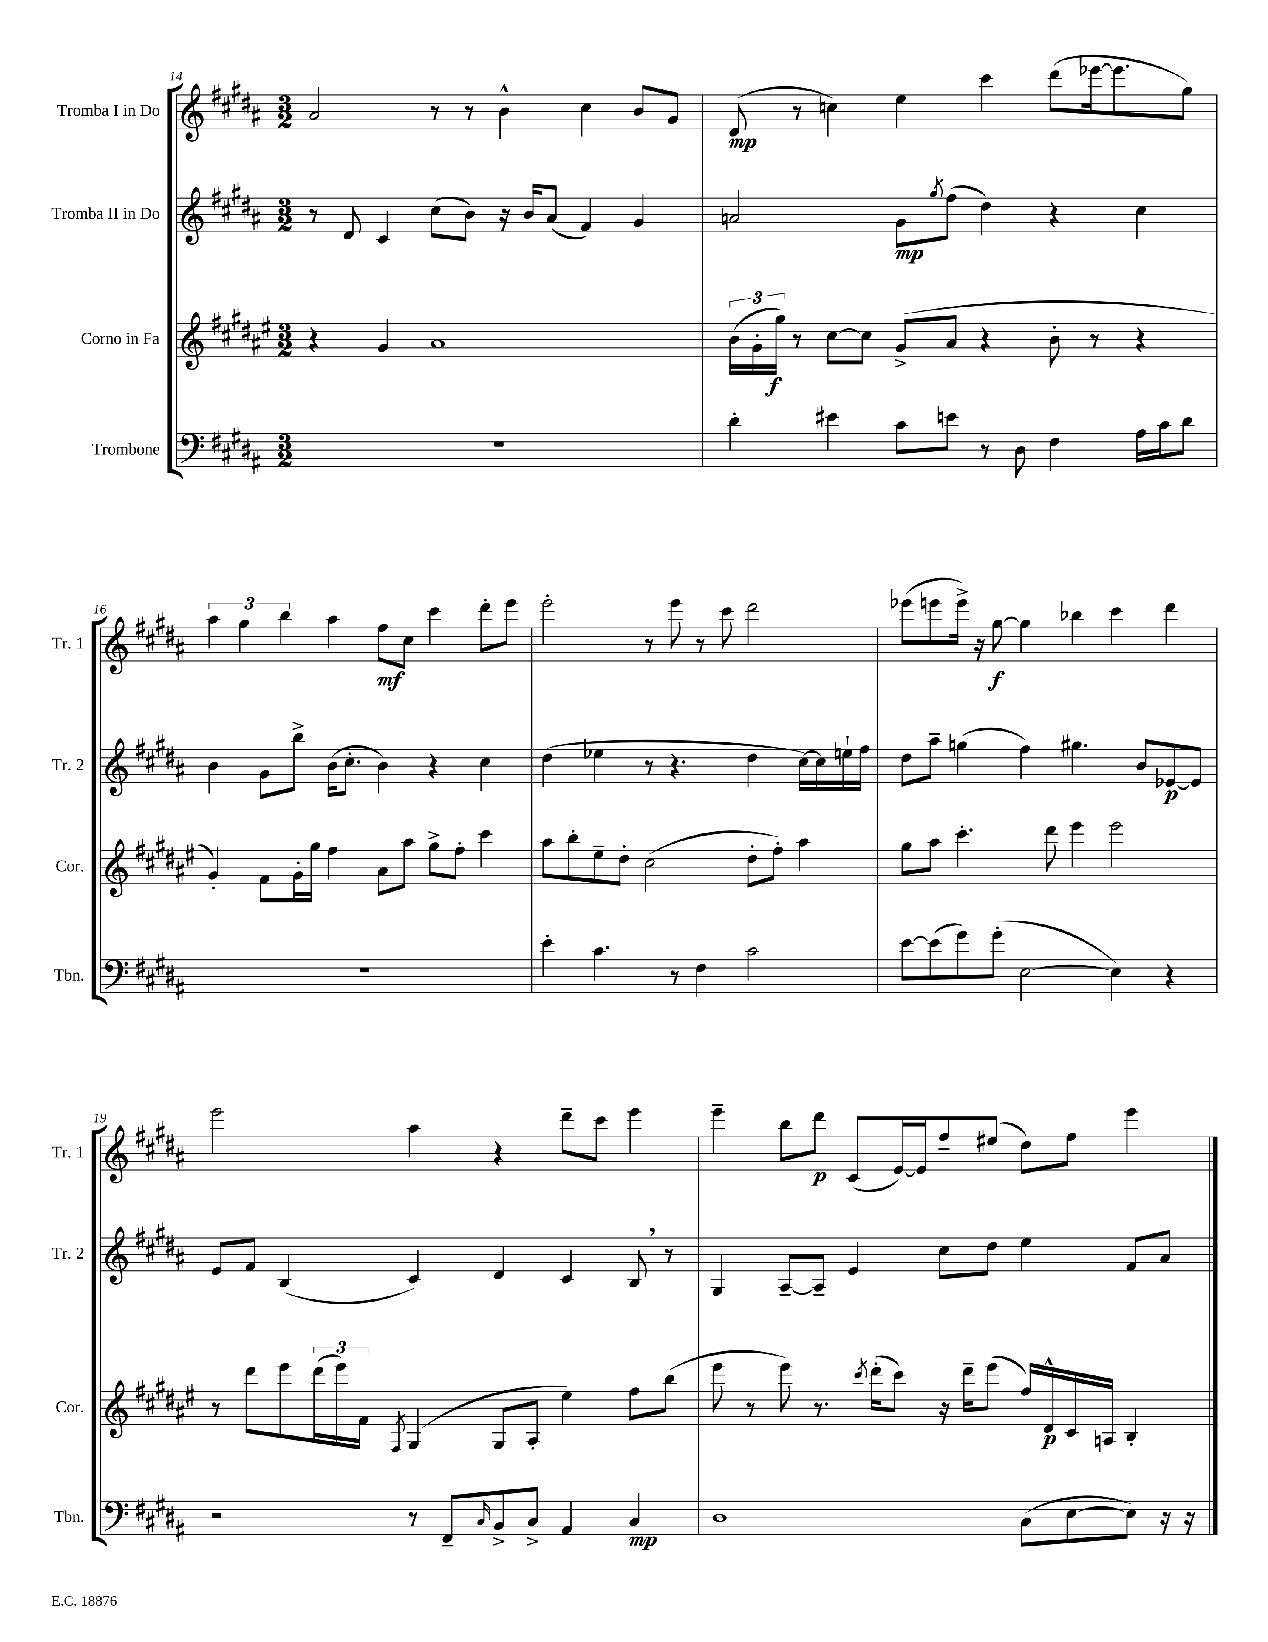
<<
\new StaffGroup <<
\new Staff = "s0" \with { instrumentName = "Tromba I in Do" shortInstrumentName = "Tr. 1" } {
    \clef treble \key b \major \numericTimeSignature \time 3/2
    ais'2 r8 r8 b'4-^ cis''4 b'8 gis'8 |
    dis'8\mp( r8 c''4) e''4 cis'''4 dis'''8( ees'''16~ ees'''8. gis''8) |
    \tuplet 3/2 { ais''4 gis''4 b''4 } ais''4 fis''8\mf cis''8 cis'''4 dis'''8-. e'''8 |
    e'''2-. r8 e'''8 r8 cis'''8 dis'''2 |
    ees'''8( e'''8 e'''16->) r16 gis''8~\f gis''4 bes''4 cis'''4 dis'''4 |
    e'''2 ais''4 r4 dis'''8-- cis'''8 e'''4 |
    e'''4-- b''8 dis'''8\p cis'8( e'16~) e'16 fis''8-- eis''8( dis''8) fis''8 e'''4 \bar "|." |
}
\new Staff = "s1" \with { instrumentName = "Tromba II in Do" shortInstrumentName = "Tr. 2" } {
    \clef treble \key b \major \numericTimeSignature \time 3/2
    r8 dis'8 cis'4 cis''8( b'8) r16 b'16 ais'8( fis'4) gis'4 |
    a'2 gis'8\mp \acciaccatura { gis''8 } fis''8( dis''4) r4 cis''4 |
    b'4 gis'8 b''8-> b'16( cis''8.-. b'4) r4 cis''4 |
    dis''4( ees''4 r8 r4. dis''4 cis''16~) cis''16 e''16-! fis''16 |
    dis''8 ais''8-- g''4( fis''4) gis''4. b'8 ees'8~\p ees'8 |
    e'8 fis'8 b4( cis'4) dis'4 cis'4 b8 \breathe r8 |
    gis4 ais8~-- ais8-- e'4 cis''8 dis''8 e''4 fis'8 ais'8 \bar "|." |
}
\new Staff = "s2" \with { instrumentName = "Corno in Fa" shortInstrumentName = "Cor." } {
    \clef treble \key fis \major \numericTimeSignature \time 3/2
    r4 gis'4 ais'1 |
    \tuplet 3/2 { b'16( gis'16-. gis''16\f) } r8 cis''8~ cis''8 gis'8->( ais'8 r4 b'8-. r8 r4 |
    gis'4-.) fis'8 gis'16-. gis''16 fis''4 ais'8 ais''8 gis''8-> fis''8-. cis'''4 |
    ais''8 b''8-. eis''8-- dis''8-. cis''2( dis''8-. fis''8-.) ais''4 |
    gis''8 ais''8 cis'''4.-. dis'''8 eis'''4 eis'''2 |
    r8 dis'''8 eis'''8 \tuplet 3/2 { dis'''16( eis'''16) fis'16 } \acciaccatura { fis8 } gis4( gis8 ais8-. eis''4) fis''8 b''8( |
    eis'''8 r8 eis'''8) r8. \acciaccatura { cis'''8 } dis'''16-.( cis'''8) r16 dis'''16-- eis'''8( fis''16) dis'16-^\p cis'16 a16 b4-. \bar "|." |
}
\new Staff = "s3" \with { instrumentName = "Trombone" shortInstrumentName = "Tbn." } {
    \clef bass \key b \major \numericTimeSignature \time 3/2
    R1. |
    dis'4-. eis'4 cis'8 e'8 r8 dis8 fis4 ais16 cis'16 dis'8 |
    R1. |
    e'4-. cis'4. r8 fis4 cis'2 |
    e'8~ e'8( gis'8) gis'8-.( e2~ e4) r4 |
    r2 r8 fis,8-- \grace { cis16 } b,8-> cis8-> ais,4 cis4\mp |
    dis1 cis8( e8~ e8) r16 r16 \bar "|." |
}
>>
>>
\layout { \context { \Score currentBarNumber = #14 } }
